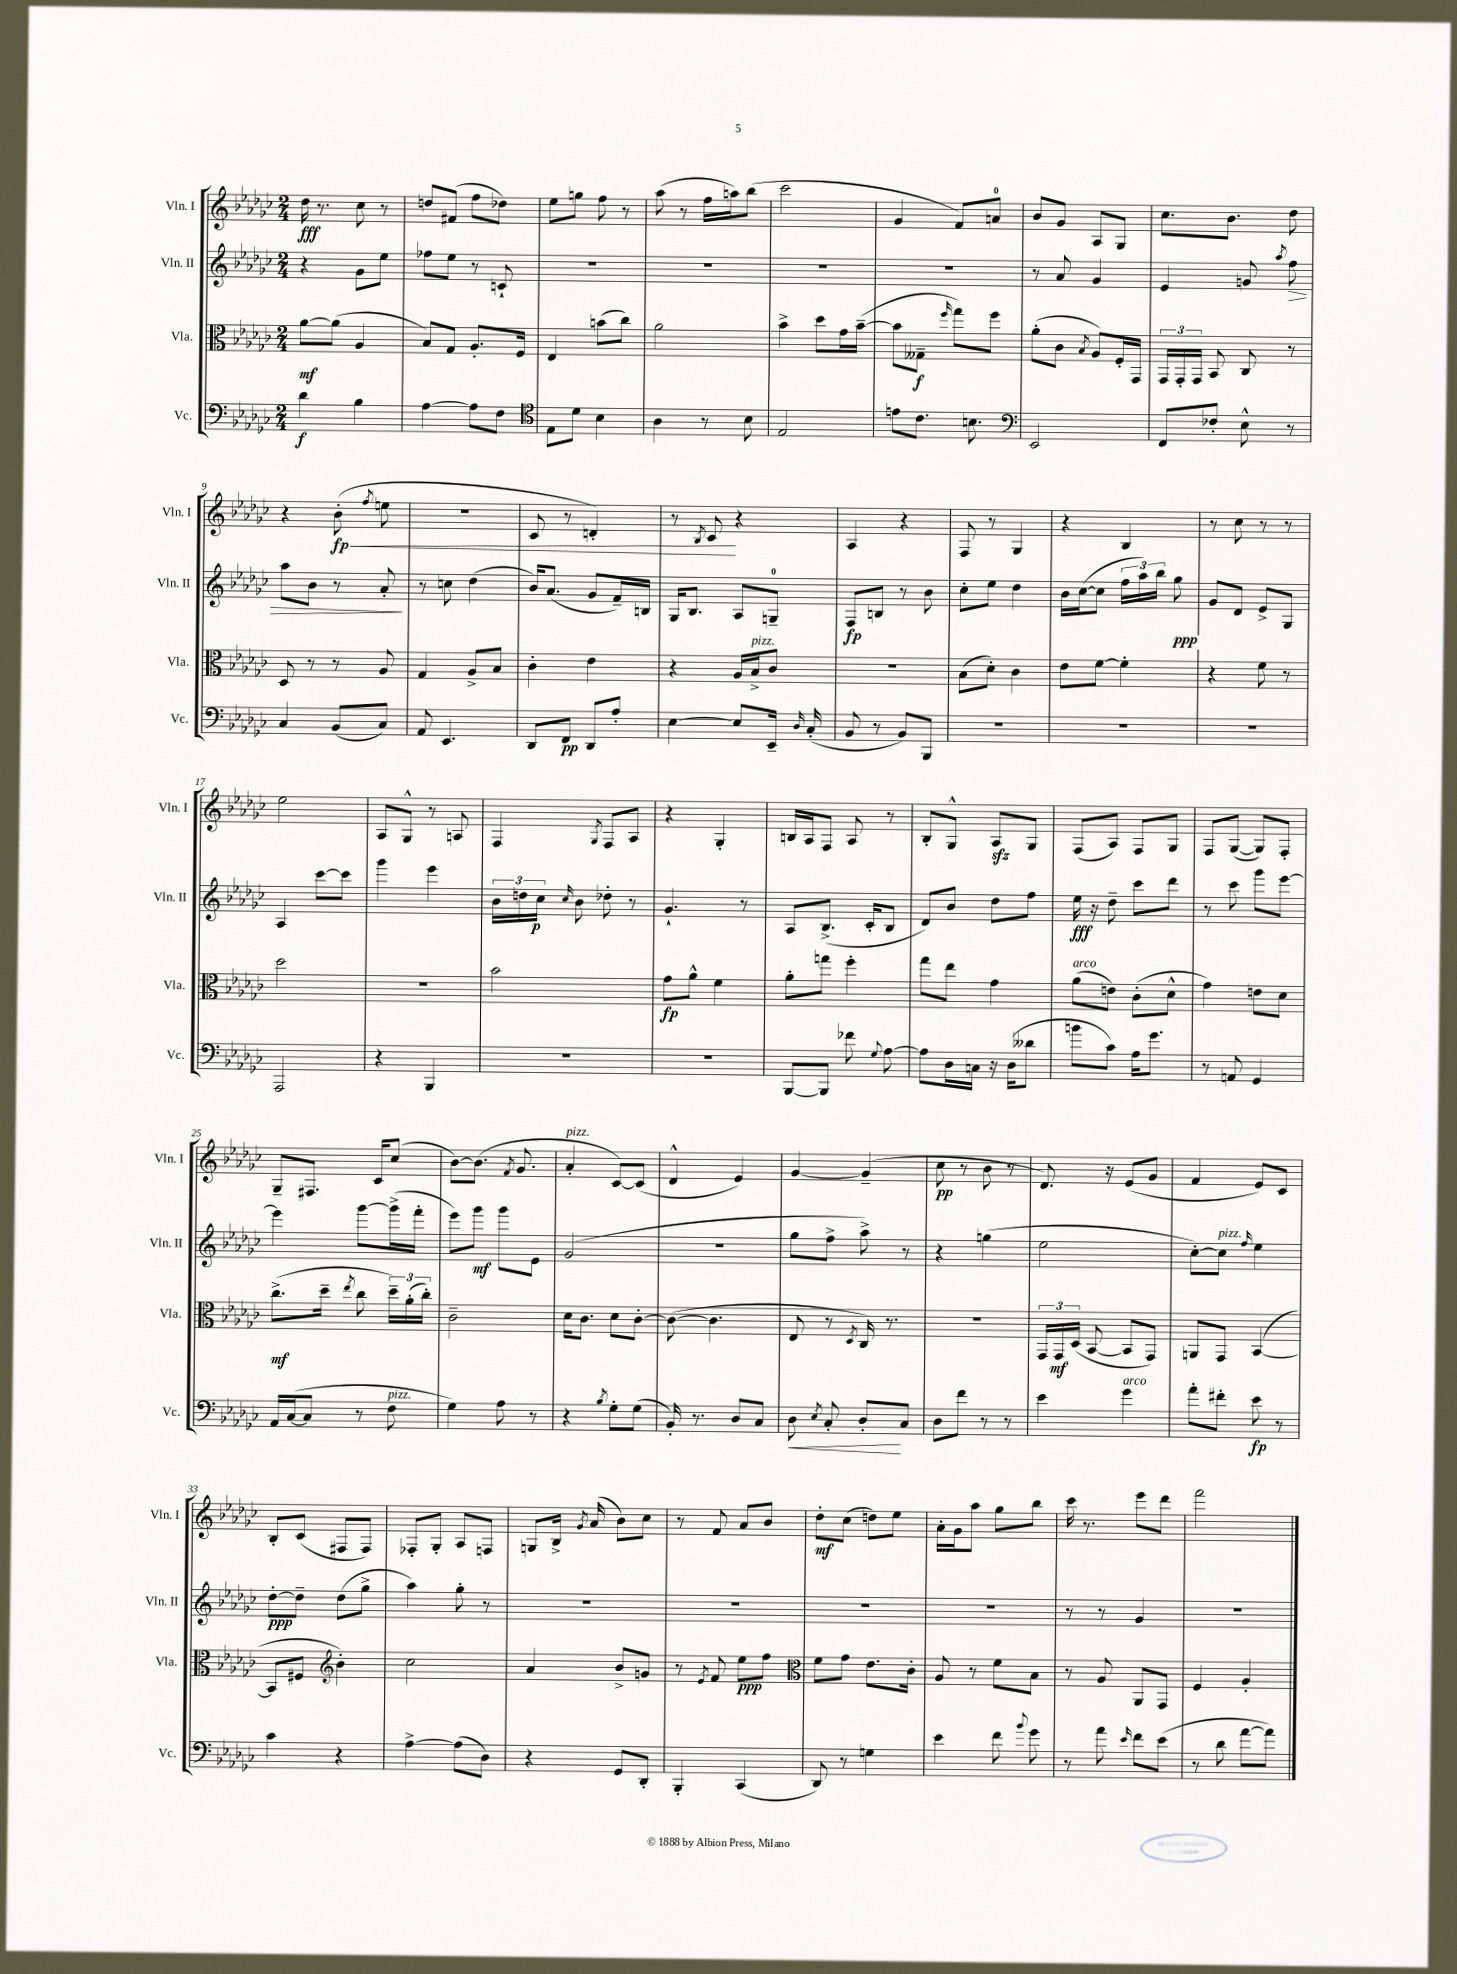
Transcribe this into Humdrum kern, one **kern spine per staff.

**kern	**dynam	**kern	**dynam	**kern	**dynam	**kern	**dynam
*part4	*part4	*part3	*part3	*part2	*part2	*part1	*part1
*staff4	*staff4	*staff3	*staff3	*staff2	*staff2	*staff1	*staff1
*I"Vc.	*	*I"Vla.	*	*I"Vln. II	*	*I"Vln. I	*
*I'Vc.	*	*I'Vla.	*	*I'Vln. II	*	*I'Vln. I	*
*clefF4	*	*clefC3	*	*clefG2	*	*clefG2	*
*k[b-e-a-d-g-c-]	*	*k[b-e-a-d-g-c-]	*	*k[b-e-a-d-g-c-]	*	*k[b-e-a-d-g-c-]	*
*M2/4	*	*M2/4	*	*M2/4	*	*M2/4	*
=1	=1	=1	=1	=1	=1	=1	=1
4d-\	f	[8a-\L	mf	4r	.	16dd-\	fff
.	.	.	.	.	.	8.r	.
.	.	(8a-\J]	.	.	.	.	.
4B-\	.	4A-/	.	8g-\L	.	8cc-\	.
.	.	.	.	8ee-\J	.	8r	.
=2	=2	=2	=2	=2	=2	=2	=2
[4A-\	.	8B-/L)	.	8ff-X\L	.	8ddn/L	.
.	.	8G-/J	.	8ee-\J	.	(8f#X/J	.
8A-\L]	.	8.A-'/L	.	8r	.	8ff\L	.
8F\J	.	.	.	8cn`/	.	8dd-X\J)	.
.	.	16F/Jk	.	.	.	.	.
=3	=3	=3	=3	=3	=3	=3	=3
*clefC4	*	*	*	*	*	*	*
8E-\L	.	4E-/	.	2r	.	8ee-\L	.
8d-\J	.	.	.	.	.	8ggn\J	.
4B-\	.	(8bn\L	.	.	.	8ff\	.
.	.	8cc-\J)	.	.	.	8r	.
=4	=4	=4	=4	=4	=4	=4	=4
4A-\	.	2a-\	.	2r	.	(8aa-\	.
.	.	.	.	.	.	8r	.
8r	.	.	.	.	.	16ff\LL	.
.	.	.	.	.	.	16aan\J)	.
8B-\	.	.	.	.	.	(8bb-\J	.
=5	=5	=5	=5	=5	=5	=5	=5
2E-/	.	4b-^\	.	2r	.	2ccc-\	.
.	.	8dd-\L	.	.	.	.	.
.	.	16g-\L	.	.	.	.	.
.	.	([16b-~\JJ	.	.	.	.	.
=6	=6	=6	=6	=6	=6	=6	=6
8en\L	.	8b-\L]	.	2r	.	4g-/	.
8.c-\J	.	8G--X~\J	f	.	.	.	.
.	.	16qqff/	.	.	.	.	.
.	.	8gg-\L)	.	.	.	8f/L)	.
8.Bn\	.	.	.	.	.	.	.
.	.	8ff\J	.	.	.	8an/J	.
=7	=7	=7	=7	=7	=7	=7	=7
*clefF4	*	*	*	*	*	*	*
2EE-/	.	(8a-'\L	.	8r	.	8b-/L	.
.	.	8c-\J	.	8a-/	.	8g-/J	.
.	.	8qB-/	.	.	.	.	.
.	.	8A-/L)	.	4g-/	.	8A-/L	.
.	.	16F'/L	.	.	.	8G-/J	.
.	.	16GG-/JJ	.	.	.	.	.
=8	=8	=8	=8	=8	=8	=8	=8
8FF/L	.	24GG-/LL	.	4e-/	.	8.cc-\L	.
.	.	24GG-'/	.	.	.	.	.
.	.	24GG-/JJ	.	.	.	.	.
8F-X'/J	.	8BB-/	.	.	.	.	.
.	.	.	.	.	.	8.b-\J	.
8E-^^\	.	8C-/	.	8gn/	.	.	.
.	.	.	.	8qaa-/	.	.	.
!	!	!	!	!	!LO:HP:b	!	!
8r	.	8r	.	8ff\	>	8dd-\	.
!!LO:LB:g=z
=9	=9	=9	=9	=9	=9	=9	=9
4C-/	.	8D-/	.	8aa-\L	.	4r	.
.	.	8r	.	8b-\J	.	.	.
!	!	!	!	!	!	!	!LO:HP:b
(8BB-/L	.	8r	.	8r	.	(8b-'\	< fp
.	.	.	.	.	.	8qff/	.
8C-/J)	.	8A-/	.	8a-'/	.	8een\	.
.	.	.	.	.	]	.	.
=10	=10	=10	=10	=10	=10	=10	=10
8AA-/	.	4G-/	.	8r	.	2r	.
4.EE-/	.	.	.	8ccn\	.	.	.
.	.	8A-^/L	.	(4dd-\	.	.	.
.	.	8B-/J	.	.	.	.	.
=11	=11	=11	=11	=11	=11	=11	=11
8DD-/L	.	4c-'\	.	16b-/KL)	.	8c-/	.
.	.	.	.	(8.a-/J	.	.	.
8FF/J	pp	.	.	.	.	8r	.
8DD-/L	.	4e-\	.	8g-/L	.	4dn'/)	.
8A-'/J	.	.	.	16f~/L)	.	.	.
.	.	.	.	16Bn/JJ	.	.	.
=12	=12	=12	=12	=12	=12	=12	=12
[4E-\	.	4r	.	16G-/KL	.	8r	.
.	.	.	.	8.B-/J	.	.	.
.	.	.	.	.	.	8qB-/	.
.	.	.	.	.	.	8c-/	.
8E-/L]	.	16A-/LL	.	8A-/L	.	4r	[
!	!	!LO:TX:a:i:t=pizz.	!	!	!	!	!
.	.	16B-^/J	.	.	.	.	.
16EE-~/Jk	.	8c-/J	.	8Gn~/J	.	.	.
16qqD-/	.	.	.	.	.	.	.
(16C-'/	.	.	.	.	.	.	.
=13	=13	=13	=13	=13	=13	=13	=13
8BB-/	.	2r	.	8F/L	fp	4A-/	.
8r	.	.	.	8Bn/J	.	.	.
8BB-/L)	.	.	.	8r	.	4r	.
8BBB-/J	.	.	.	8b-\	.	.	.
=14	=14	=14	=14	=14	=14	=14	=14
2r	.	(8B-\L	.	8cc-'\L	.	8F/	.
.	.	8d-'\J)	.	8ee-\J	.	8r	.
.	.	4c-\	.	4dd-\	.	4G-/	.
=15	=15	=15	=15	=15	=15	=15	=15
2r	.	8e-\L	.	16b-\LL	.	4r	.
.	.	.	.	([16cc-\J	.	.	.
.	.	[8f\J	.	8cc-\J]	.	.	.
.	.	4f'\]	.	24ff\LL	.	4B-/	.
.	.	.	.	24aa-\)	.	.	.
.	.	.	.	24bb-\JJ	.	.	.
.	.	.	.	8gg-\	ppp	.	.
=16	=16	=16	=16	=16	=16	=16	=16
2r	.	4r	.	8g-/L	.	8r	.
.	.	.	.	8d-/J	.	8cc-\	.
.	.	8f\	.	8e-^/L	.	8r	.
.	.	8r	.	8G-/J	.	8r	.
!!LO:LB:g=z
=17	=17	=17	=17	=17	=17	=17	=17
2AAA-/	.	2dd-\	.	4A-/	.	2ee-\	.
.	.	.	.	[8ccc-\L	.	.	.
.	.	.	.	8ccc-\J]	.	.	.
=18	=18	=18	=18	=18	=18	=18	=18
4r	.	2r	.	4ggg-\	.	8A-/L	.
.	.	.	.	.	.	8G-^^/J	.
4BBB-/	.	.	.	4eee-\	.	8r	.
.	.	.	.	.	.	8An/	.
=19	=19	=19	=19	=19	=19	=19	=19
2r	.	2b-\	.	24b-\LL	.	4F/	.
.	.	.	.	24ddn\	.	.	.
.	.	.	.	24cc-\JJ	p	.	.
.	.	.	.	16qqcc-/	.	.	.
.	.	.	.	8b-\	.	.	.
.	.	.	.	.	.	8qG-/	.
.	.	.	.	8dd-X'\	.	8F/L	.
.	.	.	.	8r	.	8A-/J	.
=20	=20	=20	=20	=20	=20	=20	=20
2r	.	8g-\L	fp	4.g-`/	.	4r	.
.	.	8a-^^\J	.	.	.	.	.
.	.	4f\	.	.	.	4G-'/	.
.	.	.	.	8r	.	.	.
=21	=21	=21	=21	=21	=21	=21	=21
[8BBB-/L	.	8a-'\L	.	8A-/L	.	16Bn/LL	.
.	.	.	.	.	.	16A-/J	.
8BBB-/J]	.	8ggn\J	.	(8.B-^/J	.	8F/J	.
8f-X\	.	4ff'\	.	.	.	8A-/	.
.	.	.	.	16c-'/KL	.	.	.
8qqG-/	.	.	.	.	.	.	.
[8A-\	.	.	.	8B-/J	.	8r	.
=22	=22	=22	=22	=22	=22	=22	=22
8A-\L]	.	8gg-\L	.	8d-/L)	.	8B-'/L	.
16D-\L	.	8ee-\J	.	8b-/J	.	8G-^^/J	.
16Cn\JJ	.	.	.	.	.	.	.
16r	.	4g-\	.	8dd-\L	.	8A-zz/L	.
(16D-\KL	.	.	.	.	.	.	.
8d--X\J	.	.	.	8ff\J	.	8G-/J	.
=23	=23	=23	=23	=23	=23	=23	=23
!	!	!LO:TX:a:i:t=arco	!	!	!	!	!
8bn\L	.	(8a-\L	.	16ee-\	fff	(8F/L	.
.	.	.	.	16r	.	.	.
8c-\J)	.	8en\J)	.	8dd-~\	.	8A-/J)	.
16A-\KL	.	(8c-'\L	.	8ccc-\L	.	8F/L	.
8.g-\J	.	.	.	.	.	.	.
.	.	8d-^^\J	.	8ddd-\J	.	8G-/J	.
=24	=24	=24	=24	=24	=24	=24	=24
8r	.	4g-\)	.	8r	.	8F/L	.
8AAn/	.	.	.	8ccc-\	.	([8G-/J	.
4GG-/	.	8en\L	.	8ggg-\L	.	8G-/L])	.
.	.	8d-\J	.	[8eee-\J	.	8F'/J	.
!!LO:LB:g=z
=25	=25	=25	=25	=25	=25	=25	=25
16AA-/LL	.	(8.cc-^\L	mf	4eee-\]	.	8G-~/L	.
([16C-/J	.	.	.	.	.	.	.
8C-/J]	.	.	.	.	.	8.F#X/J	.
.	.	16dd-~\Jk	.	.	.	.	.
.	.	8qee-/	.	.	.	.	.
8r	.	8cc-\	.	[8ggg-\L	.	.	.
.	.	.	.	.	.	16c-/KL	.
!LO:TX:a:i:t=pizz.	!	!	!	!	!	!	!
8F\	.	24dd-~\LL)	.	(16ggg-^\L]	.	(8cc-/J	.
.	.	(24a-'\	.	.	.	.	.
.	.	.	.	16fff'\JJ	.	.	.
.	.	24cc-'\JJ)	.	.	.	.	.
=26	=26	=26	=26	=26	=26	=26	=26
4G-\)	.	2c-~\	.	8eee-\L)	.	[8b-\L)	.
.	.	.	.	8ggg-\J	mf	(8.b-\J]	.
8A-\	.	.	.	8ggg-\L	.	.	.
.	.	.	.	.	.	8qf/	.
.	.	.	.	.	.	8.g-/	.
8r	.	.	.	8e-\J	.	.	.
=27	=27	=27	=27	=27	=27	=27	=27
!	!	!	!	!	!	!LO:TX:a:i:t=pizz.	!
4r	.	16d-\KL	.	(2g-/	.	4a-'/	.
.	.	8.c-\J	.	.	.	.	.
8qB-/	.	.	.	.	.	.	.
8G-'\L	.	8d-\L	.	.	.	[8c-/L)	.
(8G-\J	.	[8c-'\J	.	.	.	(8c-/J]	.
=28	=28	=28	=28	=28	=28	=28	=28
16BB-'/)	.	(8c-\_	.	2r	.	4d-^^/	.
8.r	.	.	.	.	.	.	.
.	.	4.c-\]	.	.	.	.	.
8D-/L	.	.	.	.	.	4e-/)	.
8C-/J	.	.	.	.	.	.	.
=29	=29	=29	=29	=29	=29	=29	=29
!	!LO:HP:b	!	!	!	!	!	!
8D-\	<	8E-/	.	8gg-\L	.	[4g-/	.
8qE-/	.	.	.	.	.	.	.
8C-'/	.	8r	.	8ff^\J	.	.	.
.	.	8qD-/	.	.	.	.	.
8D-'/L	.	16C-/)	.	8aa-^\)	.	(4g-~/]	.
.	.	8.r	.	.	.	.	.
8C-/J	[	.	.	8r	.	.	.
=30	=30	=30	=30	=30	=30	=30	=30
8D-\L	.	2r	.	4r	.	8cc-\	pp
8f\J	.	.	.	.	.	8r	.
8r	.	.	.	(4ggn\	.	8b-\	.
8r	.	.	.	.	.	8r	.
=31	=31	=31	=31	=31	=31	=31	=31
4e-\	.	24GG-/LL	.	2ee-\	.	8.d-/)	.
.	.	24GG-/	mf	.	.	.	.
.	.	(24D-/JJ	.	.	.	.	.
.	.	[8BB-/	.	.	.	.	.
.	.	.	.	.	.	16r	.
!LO:TX:a:i:t=arco	!	!	!	!	!	!	!
4g-\	.	8BB-/L]	.	.	.	(8e-/L	.
.	.	8GG-/J)	.	.	.	8g-/J	.
=32	=32	=32	=32	=32	=32	=32	=32
8a-'\L	.	8AAn/L	.	[8cc-'\L)	.	4f/	.
!	!	!	!	!LO:TX:a:i:t=pizz.	!	!	!
8f#X'\J	.	8GG-/J	.	8cc-\J]	.	.	.
.	.	.	.	16qqff/	.	.	.
8e-\	fp	([4BB-/	.	4ee-\	.	8e-/L)	.
8r	.	.	.	.	.	8c-/J	.
!!LO:LB:g=z
=33	=33	=33	=33	=33	=33	=33	=33
4c-\	.	8BB-/L]	.	[8dd-'\L	ppp	8B-'/L	.
.	.	8F#X/J	.	8dd-~\J]	.	(8c-/J	.
*	*	*clefG2	*	*	*	*	*
4r	.	4b-'\)	.	(8dd-\L	.	8F#X/L	.
.	.	.	.	8gg-^\J	.	8F#/J)	.
=34	=34	=34	=34	=34	=34	=34	=34
[4A-^\	.	2cc-\	.	4aa-\)	.	8F-X'/L	.
.	.	.	.	.	.	8G-'/J	.
(8A-\L]	.	.	.	8gg-'\	.	8A-/L	.
8D-\J)	.	.	.	8r	.	8Fn/J	.
=35	=35	=35	=35	=35	=35	=35	=35
4r	.	4a-/	.	2r	.	8Gn/L	.
.	.	.	.	.	.	16B-^/Jk	.
.	.	.	.	.	.	8qg-/	.
.	.	.	.	.	.	(16a-/	.
8GG-/L	.	8b-^/L	.	.	.	8b-\L)	.
8DD-'/J	.	8gn/J	.	.	.	8cc-\J	.
=36	=36	=36	=36	=36	=36	=36	=36
4BBB-'/	.	8r	.	2r	.	8r	.
.	.	8qe-/	.	.	.	.	.
.	.	8f/	.	.	.	8f/	.
(4CC-/	.	8ee-\L	ppp	.	.	8a-/L	.
.	.	8ff\J	.	.	.	8b-/J	.
=37	=37	=37	=37	=37	=37	=37	=37
*	*	*clefC3	*	*	*	*	*
8DD-/)	.	8f\L	.	2r	.	8dd-'\L	mf
8r	.	8g-\J	.	.	.	(8cc-\J	.
4Gn\	.	8.e-\L	.	.	.	8ddn\L)	.
.	.	.	.	.	.	8ee-\J	.
.	.	16c-'\Jk	.	.	.	.	.
=38	=38	=38	=38	=38	=38	=38	=38
4e-\	.	8A-/	.	2r	.	16a-'\LL	.
.	.	.	.	.	.	16g-\J	.
.	.	8r	.	.	.	8aa-\J	.
8f\	.	8f\L	.	.	.	8gg-\L	.
8qqb-/	.	.	.	.	.	.	.
8g-\	.	8B-\J	.	.	.	8bb-\J	.
=39	=39	=39	=39	=39	=39	=39	=39
8r	.	8r	.	8r	.	16ccc-\	.
.	.	.	.	.	.	8.r	.
8a-\	.	8A-/	.	8r	.	.	.
16qqe-/	.	.	.	.	.	.	.
8f\L	.	8AA-/L	.	4g-/	.	8eee-\L	.
(8e-\J	.	8GG-/J	.	.	.	8ddd-\J	.
=40	=40	=40	=40	=40	=40	=40	=40
8r	.	4F/	.	2r	.	2fff\	.
8d-\	.	.	.	.	.	.	.
[8a-\L	.	4A-'/	.	.	.	.	.
8a-\J])	.	.	.	.	.	.	.
==	==	==	==	==	==	==	==
*-	*-	*-	*-	*-	*-	*-	*-
